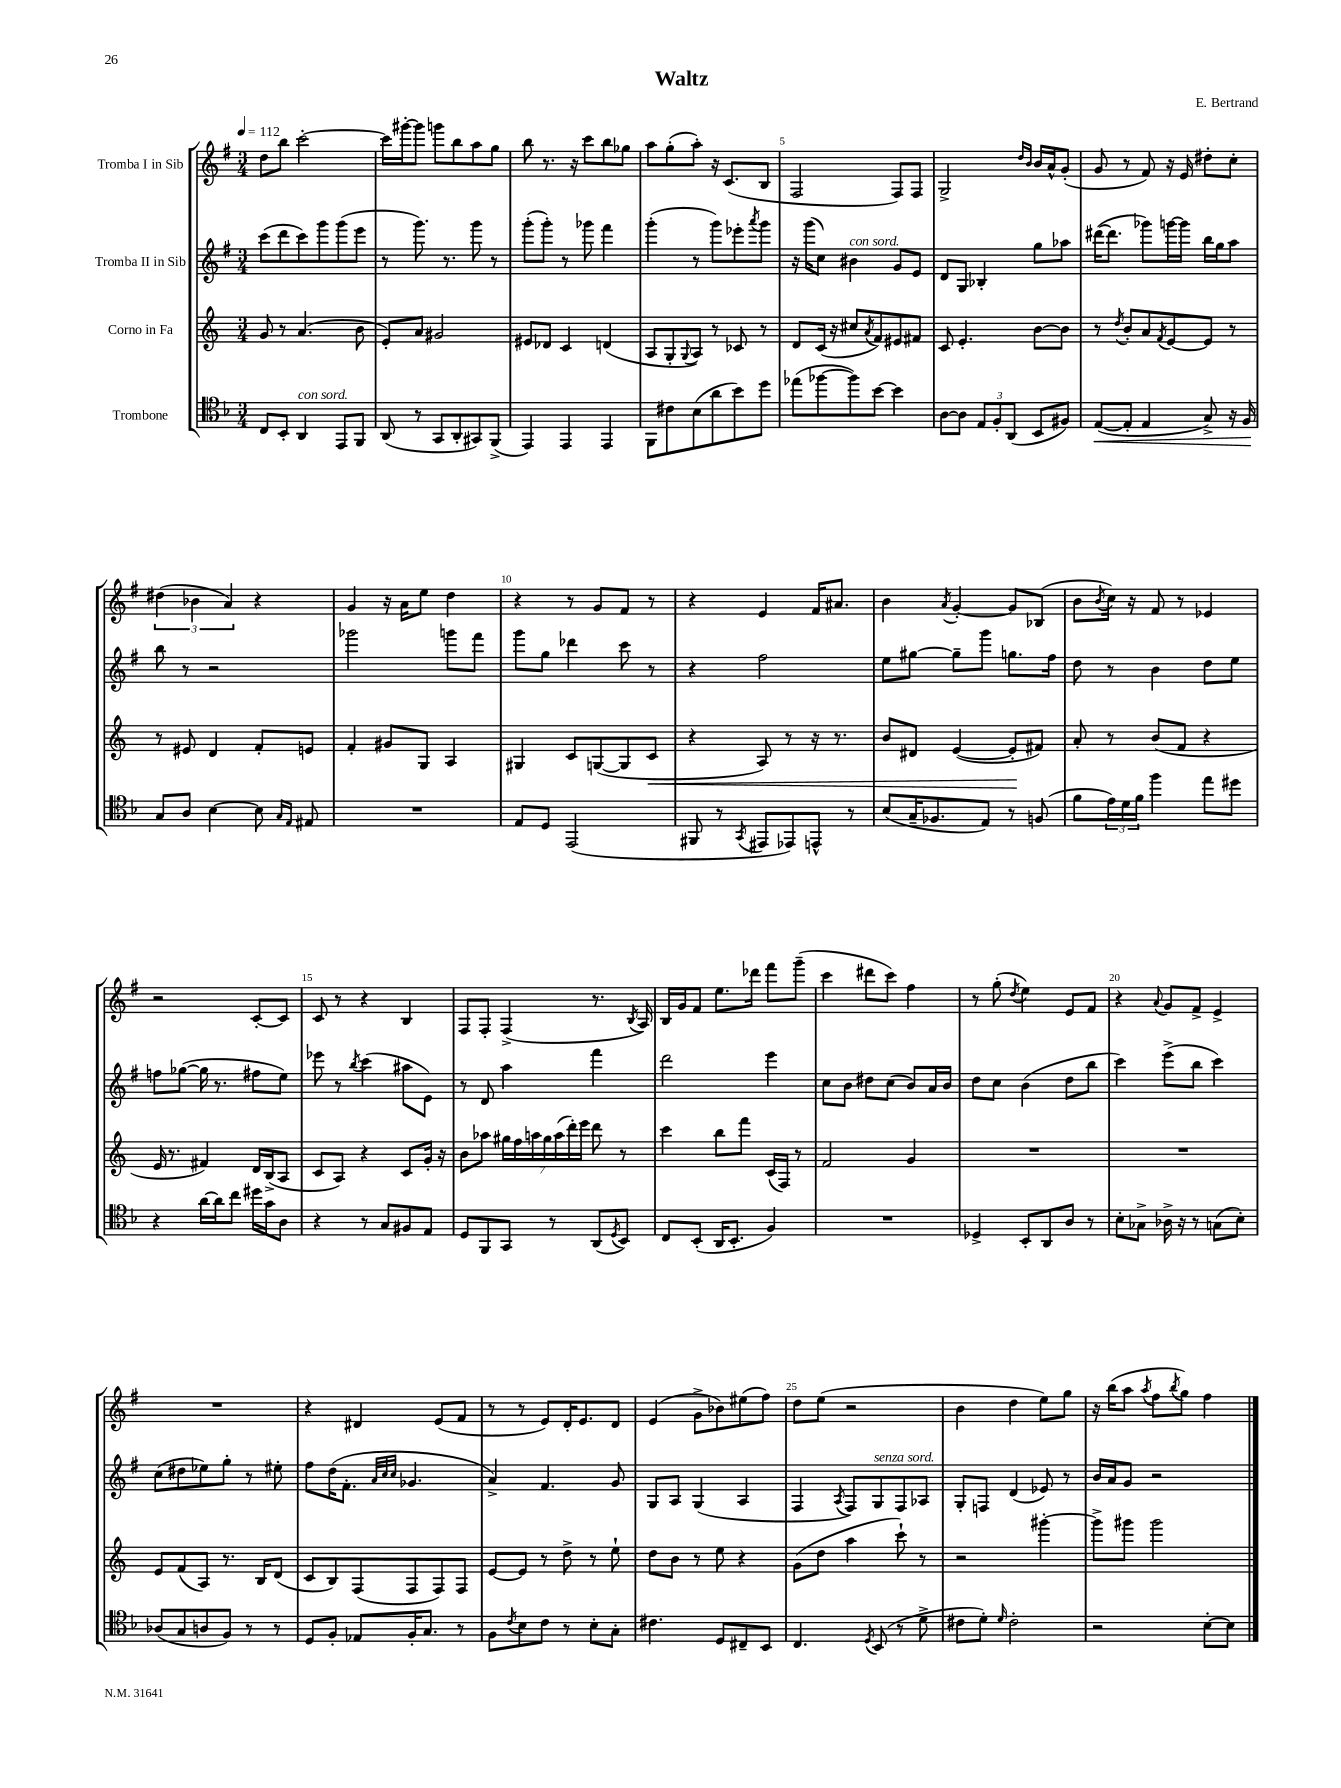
\header { title = "Waltz" composer = "E. Bertrand" }
<<
\new StaffGroup <<
\new Staff = "s0" \with { instrumentName = "Tromba I in Sib" } {
    \clef treble \key g \major \numericTimeSignature \time 3/4 \tempo 4 = 112
    d''8 b''8 c'''2~-. |
    c'''16 gis'''16~-. gis'''8 g'''8 b''8 a''8 g''8 |
    b''8 r8. r16 c'''8 b''8 ges''8 |
    a''8 g''8-.( a''8-.) r16 c'8.( b8 |
    fis2 fis8) fis8 |
    g2-> \grace { d''16 b'16 } b'16 a'16-^ g'8-.( |
    g'8 r8 fis'8) r16 e'16 dis''8-. c''8-. |
    \tuplet 3/2 { dis''4( bes'4 a'4) } r4 |
    g'4 r16 a'16 e''8 d''4 |
    r4 r8 g'8 fis'8 r8 |
    r4 e'4 fis'16 ais'8. |
    b'4 \acciaccatura { a'8 } g'4~-. g'8 bes8( |
    b'8 \acciaccatura { b'8 } c''16) r16 fis'8 r8 ees'4 |
    r2 c'8~-. c'8 |
    c'8 r8 r4 b4 |
    fis8 fis8-. fis4->( r8. \acciaccatura { b8 } a16) |
    b16 g'16 fis'8 e''8. des'''16 fis'''8 g'''8--( |
    c'''4 dis'''8 c'''8) fis''4 |
    r8 g''8-.( \acciaccatura { d''8 } e''4) e'8 fis'8 |
    r4 \appoggiatura { a'8 } g'8 fis'8-> e'4-> |
    R2. |
    r4 dis'4 e'8( fis'8 |
    r8 r8 e'8) d'16-. e'8. d'8 |
    e'4( g'8-> bes'8) eis''8( fis''8) |
    d''8 e''8( r2 |
    b'4 d''4 e''8) g''8 |
    r16 b''16( a''8 \acciaccatura { a''8 } fis''8 \acciaccatura { b''8 } g''8) fis''4 \bar "|." |
}
\new Staff = "s1" \with { instrumentName = "Tromba II in Sib" } {
    \clef treble \key g \major \numericTimeSignature \time 3/4
    c'''8( d'''8 c'''8) g'''8 g'''8( e'''8 |
    r8 g'''8.) r8. g'''8 r8 |
    g'''8-.( g'''8-.) r8 ges'''8 fis'''4 |
    g'''4-.( r8 g'''8) ees'''8-. \acciaccatura { a'''8 } g'''8 |
    r16 g'''16( c''8) bis'4^\markup { \italic "con sord." } g'8 e'8 |
    d'8 g8 bes4-. g''8 aes''8 |
    dis'''16~( dis'''8. ges'''8) g'''16~ g'''16 b''16 g''16 a''8 |
    b''8 r8 r2 |
    ges'''2 g'''8 fis'''8 |
    g'''8 g''8 des'''4 c'''8 r8 |
    r4 fis''2 |
    e''8 gis''8~ gis''8-- g'''8 g''8. fis''16 |
    d''8 r8 b'4 d''8 e''8 |
    f''8 ges''8~( ges''16 r8. fis''8 e''8) |
    ees'''8 r8 \acciaccatura { b''8 } c'''4( ais''8 e'8) |
    r8 d'8 a''4 fis'''4 |
    d'''2 e'''4 |
    c''8 b'8 dis''8 c''8( b'8) a'16 b'16 |
    d''8 c''8 b'4( d''8 b''8 |
    c'''4) e'''8->( b''8 c'''4) |
    c''8( dis''8 ees''8) g''8-. r8 eis''8-. |
    fis''8 d''16( fis'8.-. \grace { a'32 c''32 c''32 } ges'4. |
    a'4->) fis'4. g'8 |
    g8 a8 g4( a4 |
    fis4 \acciaccatura { a8 } fis8) g8^\markup { \italic "senza sord." } fis8 aes8 |
    g8-. f8 d'4( ees'8) r8 |
    b'16 a'16 g'8 r2 \bar "|." |
}
\new Staff = "s2" \with { instrumentName = "Corno in Fa" } {
    \clef treble \key c \major \numericTimeSignature \time 3/4
    g'8 r8 a'4.( b'8 |
    e'8-.) a'8 gis'2 |
    eis'8 des'8 c'4 d'4( |
    a8 g8-. \appoggiatura { g8 } a8) r8 ces'8 r8 |
    d'8 c'16( r16 cis''8 \acciaccatura { a'8 } f'8) eis'8 fis'8 |
    c'8 e'4.-. b'8~ b'8 |
    r8 \acciaccatura { d''8 } b'8-. a'8 \acciaccatura { f'8 } e'8~ e'8 r8 |
    r8 eis'8 d'4 f'8-. e'8 |
    f'4-. gis'8 g8 a4 |
    gis4 c'8 g8~( g8 c'8\< |
    r4 a8) r8 r16 r8. |
    b'8 dis'8 e'4~( e'8-.\! fis'8) |
    a'8-. r8 b'8( f'8 r4 |
    e'16 r8. fis'4) d'16 b16->( a8 |
    c'8 a8) r4 c'8 g'16-. r16 |
    b'8 aes''8 \tuplet 7/4 { gis''16 f''16 a''16 gis''16 a''16( d'''16-.) e'''16 } d'''8 r8 |
    c'''4 b''8 f'''8 c'16( f16) r8 |
    f'2 g'4 |
    R2. |
    R2. |
    e'8 f'8( a8) r8. b16 d'8( |
    c'8 b8) f8( f8 f8) f8 |
    e'8~ e'8 r8 d''8-> r8 e''8-! |
    d''8 b'8 r8 e''8 r4 |
    g'8( d''8 a''4 c'''8-!) r8 |
    r2 gis'''4~-. |
    gis'''8-> gis'''8 gis'''2 \bar "|." |
}
\new Staff = "s3" \with { instrumentName = "Trombone" } {
    \clef tenor \key f \major \numericTimeSignature \time 3/4
    c8 bes,8-. a,4^\markup { \italic "con sord." } e,8 f,8 |
    a,8( r8 g,8 a,8-. gis,8) f,8->( |
    e,4) e,4 e,4 |
    f,8 cis'8 bes8( a'8 bes'8) d''8 |
    ees''8( fes''8~ fes''8) bes'8~ bes'4 |
    a8~ a8 \tuplet 3/2 { e8 f8-. a,8( } bes,8 fis8) |
    e8~\<( e8-. e4 g8->) r16 f16\! |
    g8 a8 bes4~ bes8 \grace { g16 e16 } eis8 |
    R2. |
    e8 d8 e,2( |
    fis,8 r8 \acciaccatura { g,8 } eis,8 ees,8) e,8-^ r8 |
    bes8( g16-- fes8. e8) r8 f8( |
    f'8 \tuplet 3/2 { e'16) d'16 f'16 } f''4 e''8 dis''8 |
    r4 a'16~ a'16 c''8 dis''16 g'16 a8 |
    r4 r8 g8 fis8 e8 |
    d8 f,8 g,8 r8 a,8( \acciaccatura { d8 } bes,8) |
    c8 bes,8-.( a,16 bes,8.-. f4) |
    R2. |
    des4-> bes,8-. a,8 a8 r8 |
    bes8-. ges8-> aes16-> r16 r8 g8( bes8-.) |
    aes8( g8 a8 f8) r8 r8 |
    d8 f8-. ees8 f16-. g8. r8 |
    f8 \acciaccatura { c'8 } bes8 c'8 r8 bes8-. g8-. |
    cis'4. d8 cis8-- bes,8 |
    c4. \acciaccatura { d8 } bes,8( r8 d'8-> |
    cis'8 d'8-.) \grace { d'16 } cis'2-. |
    r2 bes8~-. bes8 \bar "|." |
}
>>
>>
\layout { \context { \Score \override BarNumber.break-visibility = ##(#f #t #t) barNumberVisibility = #(every-nth-bar-number-visible 5) } }
